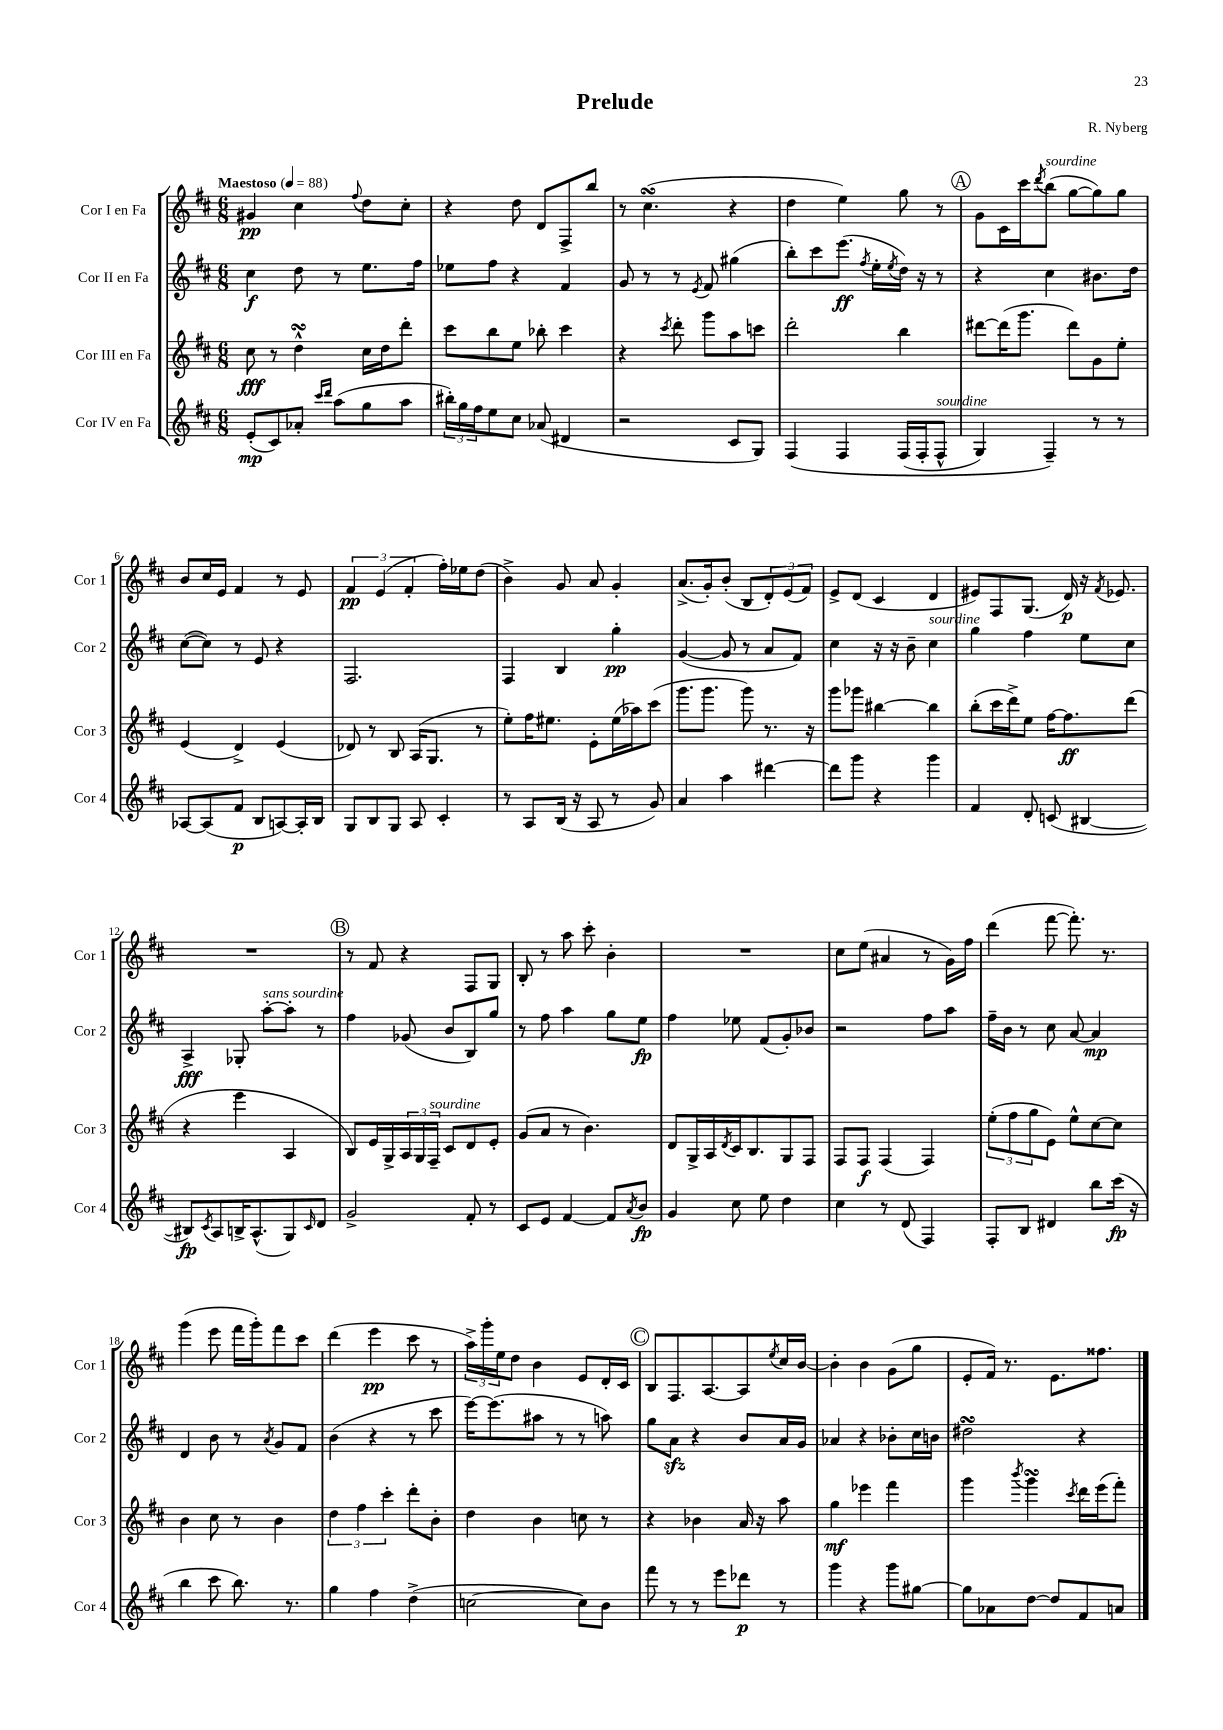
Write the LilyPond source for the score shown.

\header { title = "Prelude" composer = "R. Nyberg" }
<<
\new StaffGroup <<
\new Staff = "s0" \with { instrumentName = "Cor I en Fa" shortInstrumentName = "Cor 1" } {
    \clef treble \key d \major \numericTimeSignature \time 6/8 \tempo "Maestoso" 4 = 88
    gis'4\pp cis''4 \appoggiatura { fis''8 } d''8 cis''8-. |
    r4 d''8 d'8 fis8-> b''8 |
    r8 cis''4.\turn( r4 |
    d''4 e''4) g''8 r8 |
    \mark \markup { \circle "A" } g'8 cis'16 cis'''16 \acciaccatura { d'''8 } b''8^\markup { \italic "sourdine" }( g''8~ g''8) g''8 |
    b'8 cis''16 e'16 fis'4 r8 e'8 |
    \tuplet 3/2 { fis'4\pp e'4( fis'4-. } fis''16-.) ees''16 d''8( |
    b'4->) g'8 a'8 g'4-. |
    a'8.->( g'16-.) b'8-.( b8 \tuplet 3/2 { d'8-.) e'8( fis'8) } |
    e'8-> d'8( cis'4 d'4 |
    eis'8) fis8 g8.( d'16\p) r16 \acciaccatura { fis'8 } ees'8. |
    R2. |
    \mark \markup { \circle "B" } r8 fis'8 r4 fis8 g8 |
    b8-. r8 a''8 cis'''8-. b'4-. |
    R2. |
    cis''8 e''8( ais'4 r8 g'16) fis''16 |
    d'''4( fis'''8~ fis'''8.-.) r8. |
    g'''4( e'''8 fis'''16 g'''16-.) fis'''8 cis'''8 |
    d'''4( e'''4\pp cis'''8 r8 |
    \tuplet 3/2 { a''16->) g'''16-. e''16 } d''8 b'4 e'8 d'16-. cis'16 |
    \mark \markup { \circle "C" } b8 fis8. a8.~ a8 \acciaccatura { e''8 } cis''16 b'16~ |
    b'4-. b'4 g'8( g''8 |
    e'8-. fis'16) r8. e'8. fisis''8. \bar "|." |
}
\new Staff = "s1" \with { instrumentName = "Cor II en Fa" shortInstrumentName = "Cor 2" } {
    \clef treble \key d \major \numericTimeSignature \time 6/8
    cis''4\f d''8 r8 e''8. fis''16 |
    ees''8 fis''8 r4 fis'4 |
    g'8 r8 r8 \acciaccatura { e'8 } fis'8 gis''4( |
    b''8-.) cis'''8 e'''8.\ff( \acciaccatura { fis''8 } e''16-. \acciaccatura { e''8 } d''16) r16 r8 |
    \mark \markup { \circle "A" } r4 cis''4 bis'8. d''16 |
    cis''8~( cis''8) r8 e'8 r4 |
    fis2. |
    fis4 b4 g''4-.\pp |
    g'4~( g'8 r8 a'8 fis'8) |
    cis''4 r16 r16 b'8-- cis''4^\markup { \italic "sourdine" } |
    g''4 fis''4 e''8 cis''8 |
    a4->\fff ges8-. a''8~-.^\markup { \italic "sans sourdine" } a''8-. r8 |
    \mark \markup { \circle "B" } fis''4 ges'8( b'8 b8) g''8 |
    r8 fis''8 a''4 g''8 e''8\fp |
    fis''4 ees''8 fis'8( g'8-.) bes'8 |
    r2 fis''8 a''8 |
    fis''16-- b'16 r8 cis''8 a'8~ a'4\mp |
    d'4 b'8 r8 \acciaccatura { a'8 } g'8 fis'8 |
    b'4( r4 r8 cis'''8 |
    e'''16~) e'''8.( ais''8 r8 r8 a''8) |
    \mark \markup { \circle "C" } g''8 a'8\sfz r4 b'8 a'16 g'16 |
    aes'4 r4 bes'8-. cis''16 b'16 |
    dis''2\turn r4 \bar "|." |
}
\new Staff = "s2" \with { instrumentName = "Cor III en Fa" shortInstrumentName = "Cor 3" } {
    \clef treble \key d \major \numericTimeSignature \time 6/8
    cis''8\fff r8 d''4-^\turn cis''16 d''16 d'''8-. |
    cis'''8 b''8 e''8 bes''8-. cis'''4 |
    r4 \acciaccatura { cis'''8 } d'''8-. g'''8 a''8 c'''8 |
    d'''2-. b''4 |
    \mark \markup { \circle "A" } dis'''8~ dis'''16( g'''8. dis'''8) g'8 e''8-. |
    e'4( d'4->) e'4( |
    des'8) r8 b8 a16( g8. r8 |
    e''8-.) fis''16 eis''8. e'8-. eis''16( aes''16) cis'''8( |
    g'''8. g'''8. g'''8) r8. r16 |
    g'''8 ges'''8 bis''4~ bis''4 |
    b''8-.( cis'''16 d'''16->) e''8 fis''16~ fis''8.\ff d'''8( |
    r4 e'''4 a4 |
    \mark \markup { \circle "B" } b8) e'16 g16-> \tuplet 3/2 { a16 g16 fis16--^\markup { \italic "sourdine" } } cis'8 d'8 e'8-. |
    g'8( a'8 r8 b'4.) |
    d'8 g16-> a16 \acciaccatura { d'8 } cis'16 b8. g8 fis8 |
    fis8 fis8\f fis4( fis4) |
    \tuplet 3/2 { e''8-.( fis''8 g''8 } e'8) e''8-^ cis''8~ cis''8 |
    b'4 cis''8 r8 b'4 |
    \tuplet 3/2 { d''4 fis''4 cis'''4-. } d'''8-. b'8-. |
    d''4 b'4 c''8 r8 |
    \mark \markup { \circle "C" } r4 bes'4 a'16 r16 a''8 |
    g''4\mf ees'''4 fis'''4 |
    g'''4 \acciaccatura { b'''8 } g'''4\turn \acciaccatura { cis'''8 } d'''16 e'''16( fis'''8-.) \bar "|." |
}
\new Staff = "s3" \with { instrumentName = "Cor IV en Fa" shortInstrumentName = "Cor 4" } {
    \clef treble \key d \major \numericTimeSignature \time 6/8
    e'8-.\mp( cis'8) aes'8-. \grace { cis'''16 d'''16 } a''8( g''8 a''8 |
    \tuplet 3/2 { bis''16-.) g''16 fis''16 } e''8 cis''8 aes'8( dis'4 |
    r2 cis'8 g8) |
    fis4\( fis4 fis16( fis16-. fis8-^^\markup { \italic "sourdine" } |
    \mark \markup { \circle "A" } g4) fis4--\) r8 r8 |
    aes8~ aes8( fis'8\p b8 a8~) a16-. b16 |
    g8 b8 g8 a8 cis'4-. |
    r8 a8 b16( r16 a8 r8 g'8) |
    a'4 a''4 dis'''4~ |
    dis'''8 g'''8 r4 g'''4 |
    fis'4 d'8-. c'8( bis4~ |
    bis8\fp) \acciaccatura { cis'8 } a8 b16-> a8.-^( g8) \grace { cis'16 } d'8 |
    \mark \markup { \circle "B" } g'2-> fis'8-. r8 |
    cis'8 e'8 fis'4~ fis'8 \acciaccatura { a'8 } b'8\fp |
    g'4 cis''8 e''8 d''4 |
    cis''4 r8 d'8( fis4) |
    fis8-. b8 dis'4 b''8 cis'''16\fp( r16 |
    b''4 cis'''8 b''8.) r8. |
    g''4 fis''4 d''4->( |
    c''2~ c''8) b'8 |
    \mark \markup { \circle "C" } fis'''8 r8 r8 e'''8 des'''8\p r8 |
    g'''4 r4 g'''8 gis''8~ |
    gis''8 aes'8 d''8~ d''8 fis'8 a'8 \bar "|." |
}
>>
>>
